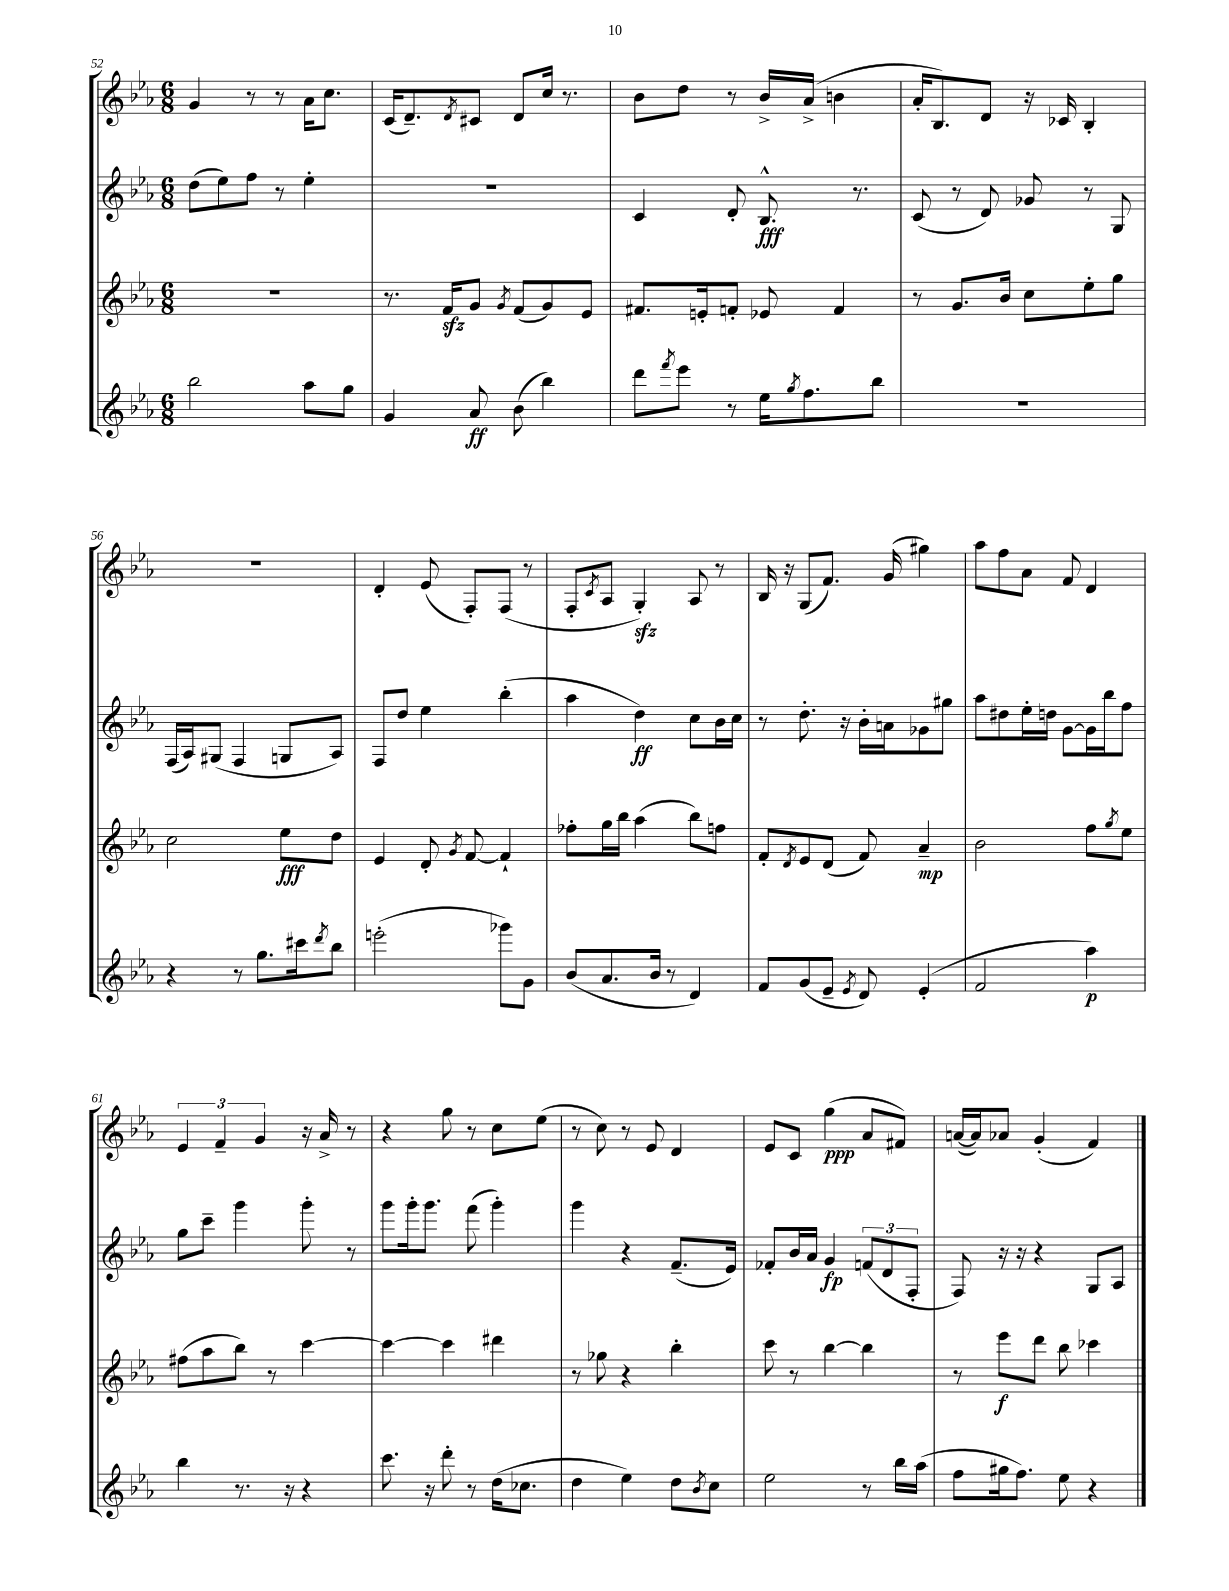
<<
\new StaffGroup <<
\new Staff = "s0" {
    \clef treble \key ees \major \numericTimeSignature \time 6/8
    g'4 r8 r8 aes'16 c''8. |
    c'16( d'8.--) \acciaccatura { d'8 } cis'8 d'8 c''16 r8. |
    bes'8 d''8 r8 bes'16-> aes'16->( b'4 |
    aes'16-. bes8.) d'8 r16 ces'16 bes4-. |
    R2. |
    d'4-. ees'8( f8-.) f8( r8 |
    f8-. \acciaccatura { c'8 } aes8 g4-.\sfz) aes8 r8 |
    bes16 r16 g8( f'8.) g'16( gis''4) |
    aes''8 f''8 aes'8 f'8 d'4 |
    \tuplet 3/2 { ees'4 f'4-- g'4 } r16 aes'16-> r8 |
    r4 g''8 r8 c''8 ees''8( |
    r8 c''8) r8 ees'8 d'4 |
    ees'8 c'8 g''4\ppp( aes'8 fis'8) |
    a'16~( a'16) aes'8 g'4-.( f'4) \bar "|." |
}
\new Staff = "s1" {
    \clef treble \key ees \major \numericTimeSignature \time 6/8
    d''8( ees''8) f''8 r8 ees''4-. |
    R2. |
    c'4 d'8-. bes8.-^\fff r8. |
    c'8( r8 d'8) ges'8 r8 g8 |
    f16( aes16) gis8( f4 g8 aes8) |
    f8 d''8 ees''4 bes''4-.( |
    aes''4 d''4\ff) c''8 bes'16 c''16 |
    r8 d''8.-. r16 bes'16-. a'16 ges'8 gis''8 |
    aes''8 dis''8 ees''16-. d''16 g'8~ g'16 bes''16 f''8 |
    g''8 c'''8-- g'''4 g'''8-. r8 |
    g'''8 g'''16-. g'''8. f'''8( g'''4-.) |
    g'''4 r4 f'8.--( ees'16) |
    fes'8-. bes'16 aes'16 g'4\fp \tuplet 3/2 { f'8( d'8 f8-. } |
    f8) r16 r16 r4 g8 aes8 \bar "|." |
}
\new Staff = "s2" {
    \clef treble \key ees \major \numericTimeSignature \time 6/8
    R2. |
    r8. f'16\sfz g'8 \acciaccatura { g'8 } f'8( g'8) ees'8 |
    fis'8. e'16-. f'8-. ees'8 f'4 |
    r8 g'8. bes'16 c''8 ees''8-. g''8 |
    c''2 ees''8\fff d''8 |
    ees'4 d'8-. \acciaccatura { g'8 } f'8~ f'4-! |
    fes''8-. g''16 bes''16 aes''4( bes''8) f''8 |
    f'8-. \acciaccatura { d'8 } ees'8 d'8( f'8) aes'4--\mp |
    bes'2 f''8 \acciaccatura { g''8 } ees''8 |
    fis''8( aes''8 bes''8) r8 c'''4~ |
    c'''4~ c'''4 dis'''4 |
    r8 ges''8 r4 bes''4-. |
    c'''8 r8 bes''4~ bes''4 |
    r8 ees'''8\f d'''8 bes''8 ces'''4 \bar "|." |
}
\new Staff = "s3" {
    \clef treble \key ees \major \numericTimeSignature \time 6/8
    bes''2 aes''8 g''8 |
    g'4 aes'8\ff bes'8( bes''4) |
    d'''8 \acciaccatura { f'''8 } ees'''8 r8 ees''16 \acciaccatura { g''8 } f''8. bes''8 |
    R2. |
    r4 r8 g''8. cis'''16 \acciaccatura { d'''8 } bes''8 |
    e'''2-.( ges'''8) g'8 |
    bes'8( aes'8. bes'16 r8 d'4) |
    f'8 g'8( ees'8-- \acciaccatura { ees'8 } d'8) ees'4-.( |
    f'2 aes''4\p) |
    bes''4 r8. r16 r4 |
    c'''8. r16 d'''8-. r8 d''16( ces''8. |
    d''4 ees''4) d''8 \acciaccatura { bes'8 } c''8 |
    ees''2 r8 bes''16 aes''16( |
    f''8 gis''16 f''8.) ees''8 r4 \bar "|." |
}
>>
>>
\layout { \context { \Score currentBarNumber = #52 } }
